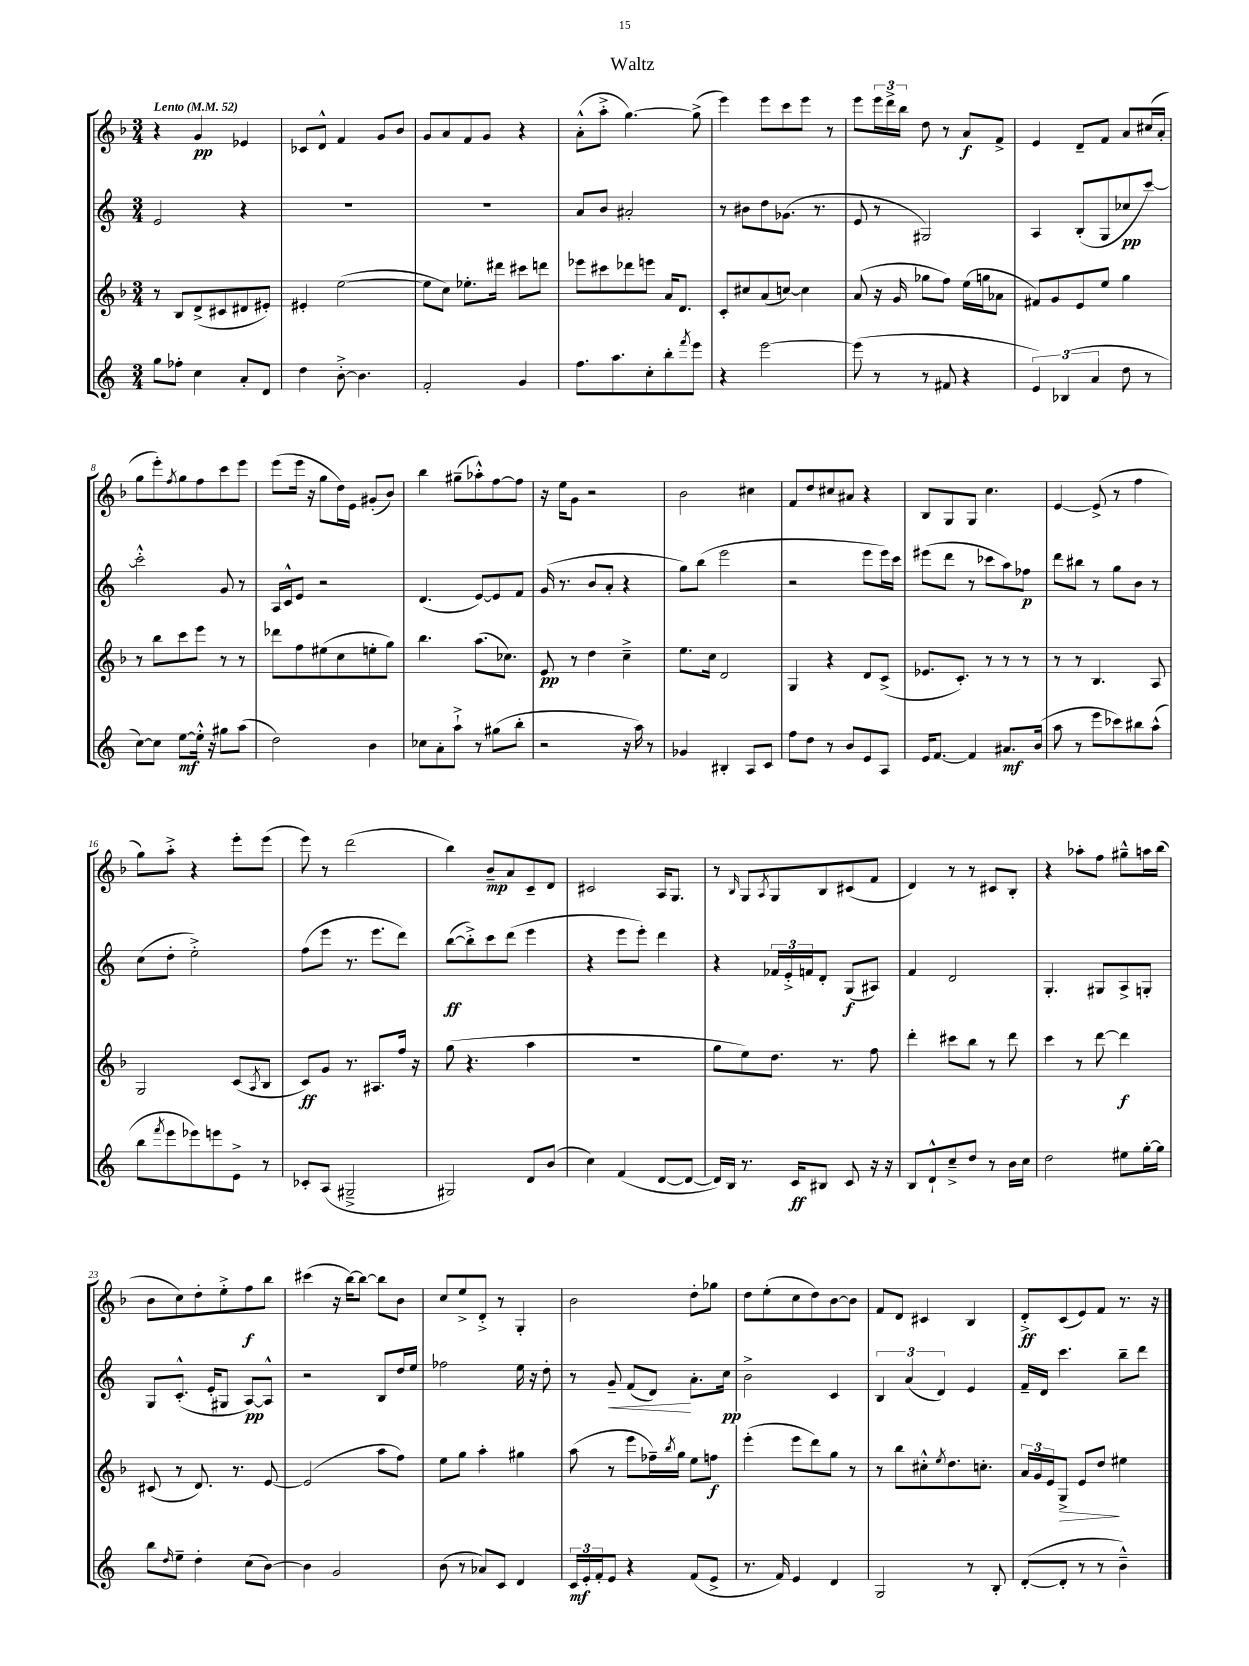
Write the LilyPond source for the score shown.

\header { title = "Waltz" }
<<
\new StaffGroup <<
\new Staff = "s0" {
    \clef treble \key f \major \numericTimeSignature \time 3/4 \tempo "Lento" 4 = 52
    r4 g'4\pp ees'4 |
    ces'8 d'8-^ f'4 g'8 bes'8 |
    g'8 a'8 f'8 g'8 r4 |
    a'8-.-^( a''8-.-> g''4.~) g''8->( |
    e'''4) e'''8 c'''8 e'''8 r8 |
    e'''8 \tuplet 3/2 { e'''16 d'''16-> bes''16 } d''8 r8 a'8\f f'8-> |
    e'4 d'8-- f'8 a'8 cis''16( a'16-. |
    g''8 e'''8-.) \acciaccatura { f''8 } g''8 f''8 c'''8 e'''8 |
    e'''8( e'''16 r16 g''8 d''16) e'16 gis'8-.( bes'8) |
    bes''4 gis''8--( aes''8-.-^) f''8~ f''8 |
    r16 e''16 g'8 r2 |
    bes'2 cis''4 |
    f'8 d''8 cis''8 ais'8 r4 |
    bes8 g8 g8 c''4. |
    e'4~ e'8->( r8 f''4 |
    g''8) a''8-.-> r4 e'''8-. e'''8( |
    e'''8) r8 d'''2( |
    bes''4) bes'8--\mp a'8 c'8-- d'8 |
    cis'2 a16 g8. |
    r8 \grace { bes16 } g8 \acciaccatura { a8 } g8 bes8 cis'8( f'8 |
    d'4) r8 r8 cis'8 bes8-. |
    r4 aes''8-. f''8 gis''8---^ a''16 bes''16( |
    bes'8 c''8) d''8-. e''8-.-> f''8\f bes''8 |
    cis'''4( r16 bes''16~) bes''8~ bes''8 bes'8 |
    c''8 e''8-> d'8-.-> r8 g4-. |
    bes'2 d''8-. ges''8 |
    d''8 e''8-.( c''8 d''8) bes'8~ bes'8 |
    f'8 d'8 cis'4 bes4 |
    d'8-.->\ff c'8( e'8) f'8 r8. r16 \bar "|." |
}
\new Staff = "s1" {
    \clef treble \key c \major \numericTimeSignature \time 3/4
    e'2 r4 |
    R2. |
    R2. |
    a'8 b'8 ais'2-. |
    r8 bis'8 d''8 ges'8.( r8. |
    e'8 r8 gis2) |
    a4 b8-.( g8 ces''8\pp c'''8~) |
    c'''2-.-^ g'8 r8 |
    a16 c'16-^ e'8 r2 |
    d'4.( e'8~) e'8 f'8 |
    g'16( r8. b'8 a'8-. r4 |
    g''8) b''8( e'''2 |
    r2 e'''8 e'''16) c'''16 |
    eis'''8( d'''8 r8 ces'''8 a''8) fes''8\p |
    d'''8 bis''8 r8 g''8 b'8 r8 |
    c''8( d''8-. e''2-.->) |
    f''8( e'''8 r8. e'''8. d'''8) |
    b''8~\ff( b''8-.->) c'''8 d'''8( e'''4 |
    r4 e'''8 e'''8-.) d'''4 |
    r4 \tuplet 3/2 { fes'16 e'16-.-> f'16 } d'8-. g8\f( ais8) |
    f'4 d'2 |
    g4.-. gis8 a8-> g8-. |
    g8 c'8.-.-^( e'16-. gis8 a8~\pp) a8-^ |
    r2 b8 d''16 e''16 |
    fes''2 e''16 r16 d''8-. |
    r8 g'8--\< f'8( d'8\!) a'8.-. c''16\pp |
    b'2-> c'4 |
    \tuplet 3/2 { b4 a'4( d'4) } e'4 |
    f'16-- d'16 c'''4. b''8-- d'''8 \bar "|." |
}
\new Staff = "s2" {
    \clef treble \key f \major \numericTimeSignature \time 3/4
    r8 bes8 d'8->( cis'8 dis'8 eis'8-.) |
    eis'4-. e''2~( |
    e''8 c''8) ees''8.-. dis'''16 cis'''8 d'''8 |
    ees'''8 cis'''8 des'''8 e'''8 a'16 d'8. |
    c'8-. cis''8 a'8( c''8~) c''4 |
    a'8( r16 g'16 ges''8 f''8) e''16( g''16 aes'8 |
    fis'8) g'8 e'8 e''8 g''4 |
    r8 bes''8 c'''8 e'''8 r8 r8 |
    des'''8 f''8 eis''8( c''8 e''8-. g''8) |
    bes''4. a''8.( ces''8.) |
    e'8\pp r8 d''4 c''4---> |
    e''8. c''16 d'2 |
    g4 r4 d'8 c'8->( |
    ees'8. c'8.-.) r8 r8 r8 |
    r8 r8 bes4. a8 |
    g2 c'8( \acciaccatura { a8 } bes8 |
    c'8\ff) g'8 r8. ais8. f''16 r16 |
    g''8( r4. a''4 |
    R2. |
    g''8 e''8) d''8. r8. f''8 |
    d'''4-. cis'''8 bes''8 r8 d'''8 |
    c'''4 r8 d'''8~ d'''4\f |
    cis'8( r8 d'8.) r8. e'8~ |
    e'2( a''8 f''8) |
    e''8 g''8 a''4-. gis''4 |
    a''8( r8 e'''8 fes''16--) \acciaccatura { bes''8 } g''16 e''8 f''8\f |
    e'''4-.( e'''8 d'''8) g''8 r8 |
    r8 bes''8 cis''8-.-^ \acciaccatura { e''8 } d''8. c''8.-. |
    \tuplet 3/2 { a'16 g'16 e'16 } g8->\> e'8 d''8\! eis''4 \bar "|." |
}
\new Staff = "s3" {
    \clef treble \key c \major \numericTimeSignature \time 3/4
    g''8 fes''8-. c''4 a'8-. d'8 |
    d''4 b'8~-.-> b'4. |
    f'2-. g'4 |
    f''8. a''8. c''8-. b''8-. \acciaccatura { f'''8 } e'''8 |
    r4 e'''2~ |
    e'''8( r8 r8 fis'8 r4 |
    \tuplet 3/2 { e'4) bes4( a'4 } d''8 r8 |
    c''8~) c''8 e''8~\mf e''16-.-^ r16 gis''8 a''8( |
    d''2) b'4 |
    ces''8 a'8-. a''8-!-> r8 gis''8( b''8-. |
    r2 r16 a''16) r8 |
    ges'4 bis4-. a8 c'8 |
    f''8 d''8 r8 b'8 e'8 a8 |
    e'16 f'8.~ f'4 ais'8.\mf b'16( |
    a''8 r8 e'''8 ces'''8) bis''8 a''8-^( |
    b''8 \acciaccatura { f'''8 } e'''8 ees'''8) e'''8 e'8-> r8 |
    ces'8-. a8( gis2---> |
    gis2) d'8 b'8( |
    c''4) f'4( d'8~ d'8~ |
    d'16) b16 r8. c'16\ff bis8 c'8 r16 r16 |
    b8 d'8-!-^ c''8---> d''8 r8 b'16 c''16 |
    d''2 eis''8 g''16~-. g''16 |
    b''8 \grace { d''16 } e''8-- d''4-. c''8( b'8~) |
    b'4 g'2 |
    b'8( r8 aes'8) c'8 d'4 |
    \tuplet 3/2 { c'16\mf e'16-. f'16-. } e'8 r4 f'8( e'8-> |
    r8. f'16) e'4 d'4 |
    g2 r8 b8-. |
    d'8~-.( d'8-. r8 r8 b'4---^) \bar "|." |
}
>>
>>
